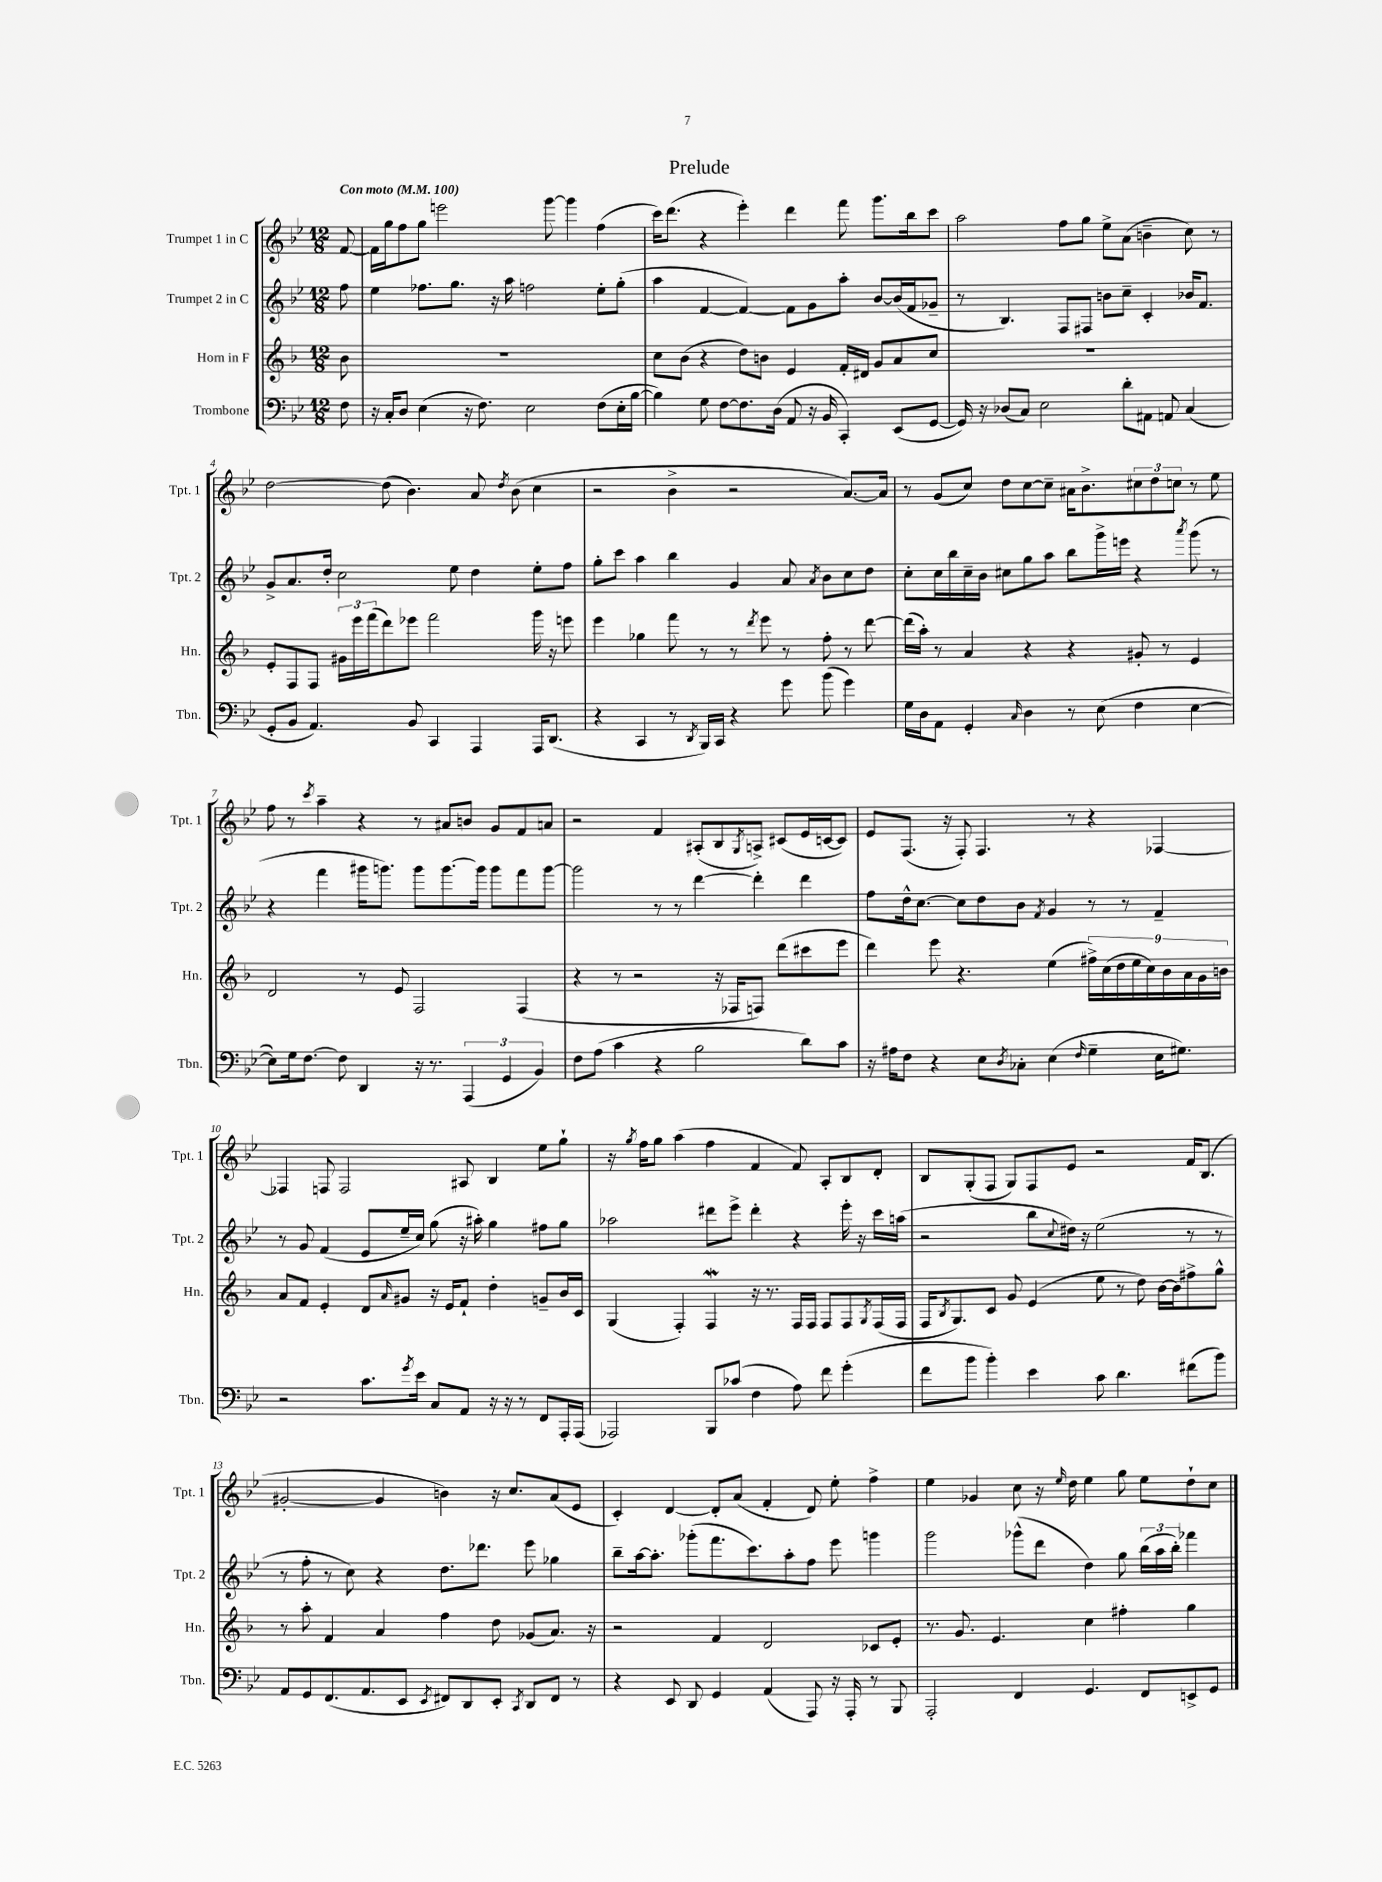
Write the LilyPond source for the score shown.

\header { title = "Prelude" }
<<
\new StaffGroup <<
\new Staff = "s0" \with { instrumentName = "Trumpet 1 in C" shortInstrumentName = "Tpt. 1" } {
    \clef treble \key bes \major \numericTimeSignature \time 12/8 \partial 8 \tempo "Con moto" 4 = 100
    f'8~ |
    f'16 g''16 f''8 g''8 e'''2 g'''8~ g'''4 f''4( |
    c'''16) d'''8.( r4 ees'''4-.) d'''4 f'''8 g'''8. bes''16 c'''8 |
    a''2 f''8 g''8 ees''8-> a'8( b'4-- c''8) r8 |
    d''2~ d''8( bes'4.) a'8 \acciaccatura { d''8 } bes'8( c''4 |
    r2 bes'4-> r2 a'8.~) a'16 |
    r8 g'8( c''8) d''8 c''8~ c''8-- ais'16 bes'8.-> \tuplet 3/2 { cis''8 d''8 c''8 } r8 ees''8 |
    f''8 r8 \acciaccatura { c'''8 } a''4-- r4 r8 ais'8 b'8 g'8 f'8 a'8 |
    r2 f'4 ais8-.( bes8 \acciaccatura { g8 } a8->) cis'8( ees'16 c'16~ c'8) |
    ees'8 f8.( r16 f8-.) f4. r8 r4 fes4~ |
    fes4 f8 f2 ais8 bes4 ees''8 g''8-! |
    r16 \acciaccatura { g''8 } f''16 g''8 a''4( f''4 f'4 f'8) a8-. bes8 d'8-. |
    bes8 g8-.( f8 g8) f8 ees'8 r2 f'16 bes8.( |
    gis'2~-. gis'4 b'4) r16 c''8. a'8( ees'8 |
    c'4-.) d'4~ d'8-. a'8( f'4-. d'8) ees''8-. f''4-> |
    ees''4 ges'4 c''8 r16 \grace { ees''16 } d''16 ees''4 g''8 ees''8 d''8-! c''8 \bar "|." |
}
\new Staff = "s1" \with { instrumentName = "Trumpet 2 in C" shortInstrumentName = "Tpt. 2" } {
    \clef treble \key bes \major \numericTimeSignature \time 12/8 \partial 8
    f''8 |
    ees''4 fes''8. g''8. r16 a''16 f''2 ees''8-. g''8-.( |
    a''4 f'4~ f'4~) f'8 g'8 a''8-. bes'8~ bes'16( f'16 ges'8-- |
    r8 bes4.) f8 fis8 b'8 c''8-- c'4-. bes'16 f'8. |
    g'8-> a'8. d''16-. c''2 ees''8 d''4 ees''8-. f''8 |
    g''8-. c'''8 a''4 bes''4 g'4 a'8 \acciaccatura { a'8 } bes'8 c''8 d''8 |
    c''8-. c''16 bes''16 c''16-- bes'16 cis''8 g''8 a''8 bes''8 g'''16-> e'''16 r4 \acciaccatura { a'''8 } g'''8( r8 |
    r4 f'''4 gis'''16 g'''8.) g'''8 g'''8.~ g'''16 g'''8 f'''8 g'''8~ |
    g'''2 r8 r8 d'''4~ d'''4-. d'''4 |
    f''8 d''16-^ c''8.~ c''8 d''8 bes'8 \acciaccatura { f'8 } g'4 r8 r8 f'4-- |
    r8 g'8 f'4( ees'8 ees''16-- c''16) g''8( r16 ais''16-.) g''4 fis''8 g''8 |
    aes''2 dis'''8 ees'''8-> dis'''4-. r4 ees'''16-. r16 c'''16 a''16( |
    r2 bes''8 \appoggiatura { c''8 } dis''16) r16 ees''2( r8 r8 |
    r8 f''8-. r8 c''8) r4 d''8. des'''8. ees'''8 ges''4 |
    bes''8-- a''16~ a''8.-. ges'''8-.( f'''8. c'''8.) a''8-. f''8 ees'''8 g'''4 |
    g'''2 ges'''8-^( d'''8 d''4) g''8 \tuplet 3/2 { bes''16( a''16 bes''16-.) } fes'''4 \bar "|." |
}
\new Staff = "s2" \with { instrumentName = "Horn in F" shortInstrumentName = "Hn." } {
    \clef treble \key f \major \numericTimeSignature \time 12/8 \partial 8
    bes'8 |
    R1. |
    c''8 bes'8( r4 d''8) b'8 e'4 f'16-. dis'16 g'8 a'8 c''8 |
    R1. |
    e'8-. f8 f8 \tuplet 3/2 { gis'16 e'''16 f'''16( } d'''8) ees'''8 f'''2 g'''16 r16 e'''8 |
    e'''4 ges''4 f'''8 r8 r8 \acciaccatura { d'''8 } e'''8 r8 f''8-. r8 d'''8~ |
    d'''16( a''16-.) r8 a'4 r4 r4 gis'8-. r8 e'4 |
    d'2 r8 e'8 f2 f4( |
    r4 r8 r2 r16 fes16 f8) d'''8( cis'''8 e'''8 |
    d'''4) e'''8 r4. e''4( \tuplet 9/8 { fis''16->) c''16( d''16 e''16 c''16) bes'16 a'16 g'16 b'16 } |
    a'8 f'8 e'4-. d'8 \grace { a'16 } gis'8 r16 e'16 f'8-! d''4-. g'8-- bes'16 c'16 |
    g4( f4-.) f4\mordent r16 r8. f16 f16 f8 f8 \acciaccatura { g8 } f16( f16 |
    f16 \acciaccatura { bes8 } g8.) c'8 g'8 e'4( e''8 r8 d''8) bes'16~ bes'16 fis''8-> g''8-^ |
    r8 a''8-. f'4 a'4 f''4 d''8 ges'8( a'8.) r16 |
    r2 f'4 d'2 ces'8 e'8-. |
    r8. g'8. e'4. c''4 fis''4-. g''4 \bar "|." |
}
\new Staff = "s3" \with { instrumentName = "Trombone" shortInstrumentName = "Tbn." } {
    \clef bass \key bes \major \numericTimeSignature \time 12/8 \partial 8
    f8 |
    r16 c16-. d8 ees4( r16 f8.) ees2 f8( ees16-. bes16~ |
    bes4) g8 f8~ f8. d16( a,8 r16 bes,16 c,4-.) ees,8( g,8~ |
    g,16) r16 des8( c8) ees2 d'8-. ais,8 a,8 c4( |
    g,8-. bes,8 a,4.) bes,8 c,4 a,,4 a,,16 d,8.( |
    r4 c,4 r8 \acciaccatura { d,8 } bes,,16) c,16 r4 g'8 bes'8( g'4) |
    g16 d16 a,8 g,4-. \grace { c16 } d4 r8 ees8( f4 ees4~ |
    ees8) g16 f8.~ f8 d,4 r16 r8. \tuplet 3/2 { a,,4( g,4 bes,4) } |
    f8 a8( c'4 r4 bes2 d'8) c'8 |
    r16 ais16 f8 r4 ees8 \acciaccatura { d8 } ces8-. ees4( \grace { f16 } g4-- ees16 gis8.) |
    r2 c'8. \acciaccatura { g'8 } ees'16 c8 a,8 r16 r16 r8 f,8 a,,16-. a,,16( |
    aes,,2) bes,,8 ces'8( f4 a8) f'8 g'4-.( |
    f'8 bes'8 bes'4-.) ees'4 c'8 d'4. fis'8( bes'8) |
    a,8 g,8 f,8.( a,8. ees,8 \acciaccatura { ees,8 } fis,8) d,8 ees,8-. \acciaccatura { c,8 } d,8 fis,8 r8 |
    r4 ees,8 d,8 g,4 a,4( a,,8) r16 a,,16-. r8 bes,,8 |
    a,,2-. f,4 g,4. f,8 e,8-> g,8 \bar "|." |
}
>>
>>
